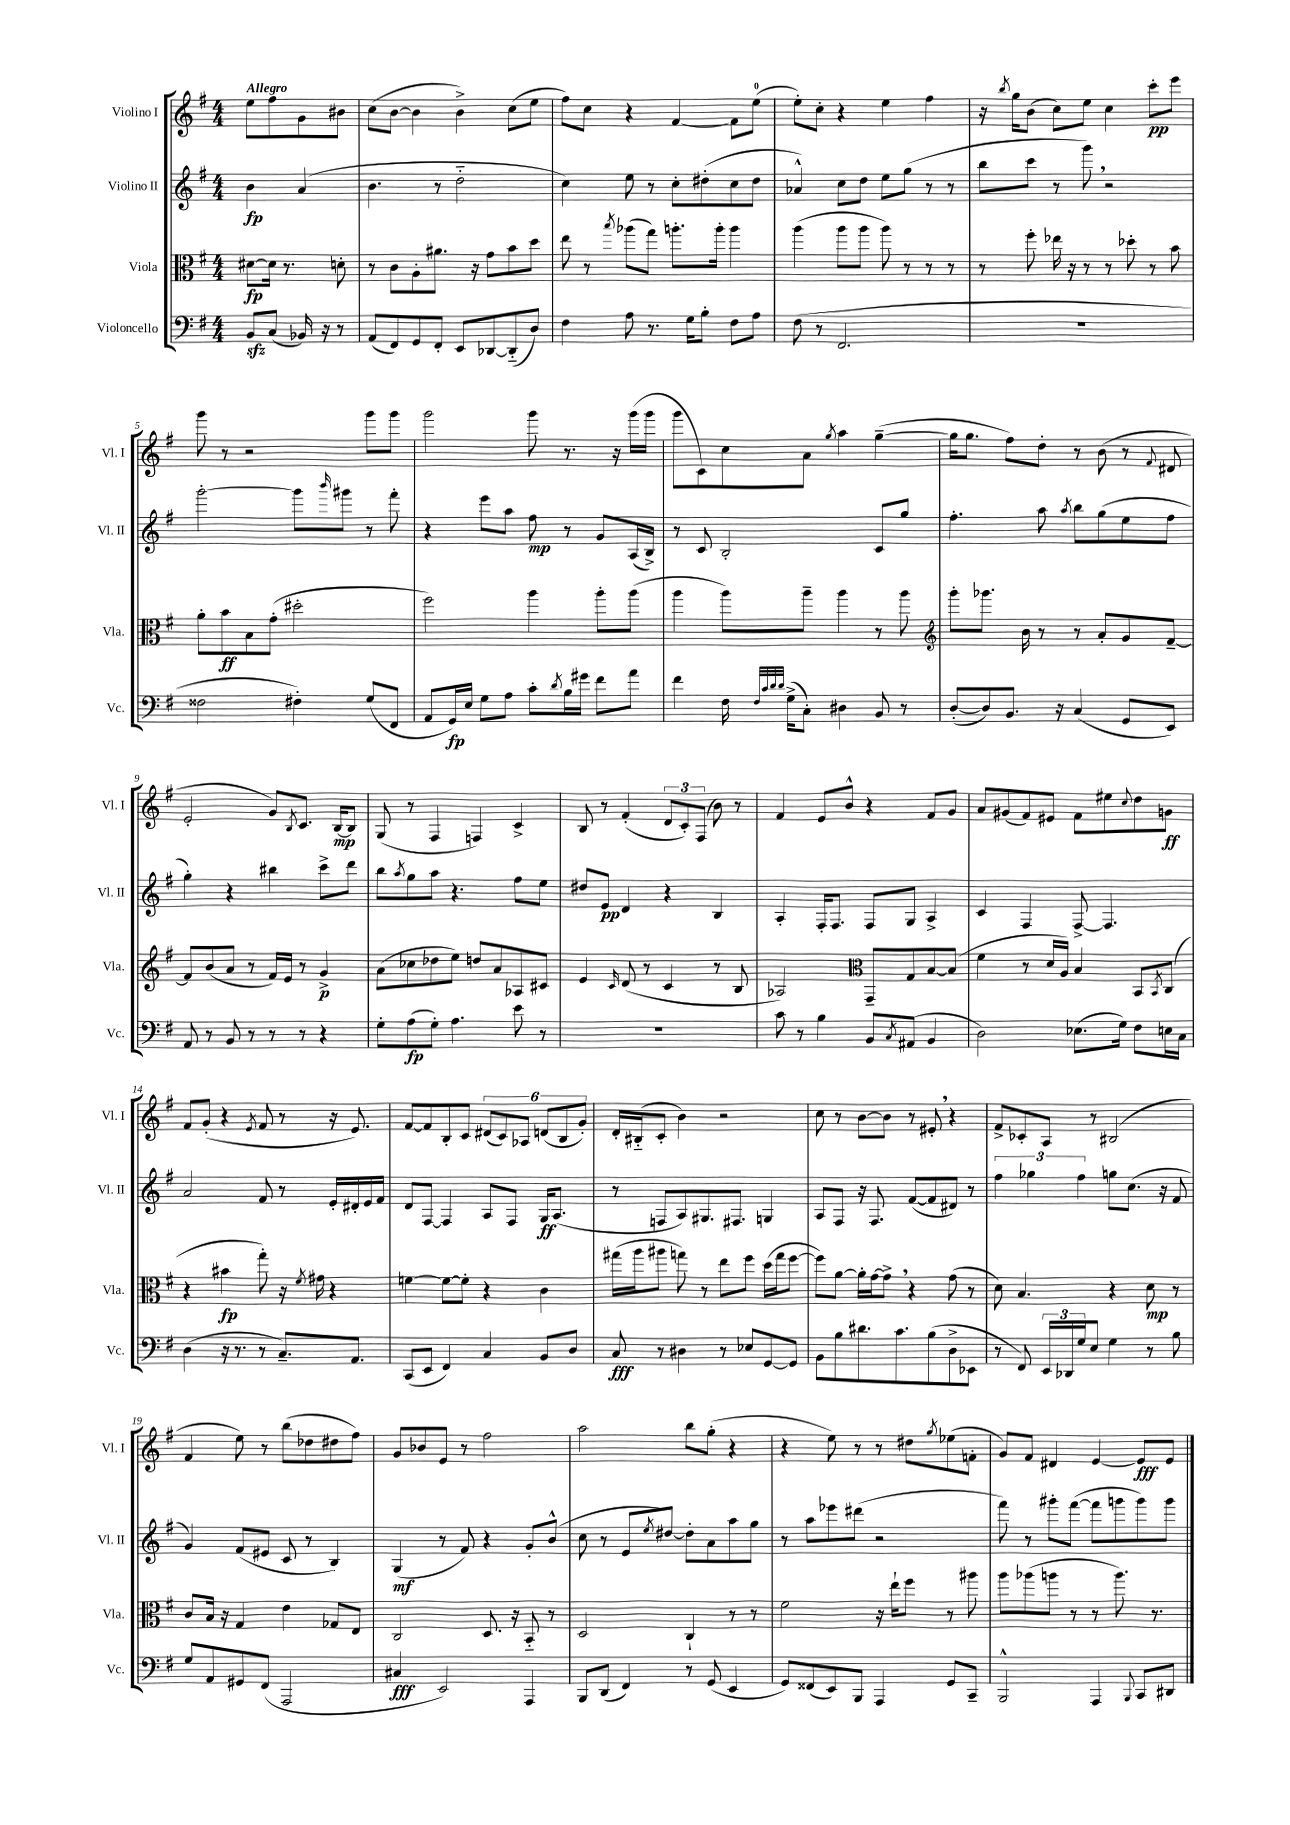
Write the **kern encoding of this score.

**kern	**kern	**kern	**kern
*staff4	*staff3	*staff2	*staff1
*clefF4	*clefC3	*clefG2	*clefG2
*k[f#]	*k[f#]	*k[f#]	*k[f#]
*M4/4	*M4/4	*M4/4	*M4/4
8BB	[8d#	4b	8ee
(8C	16d#]	.	8ff#
.	8.r	.	.
16BB-)	.	(4a	8g
16r	.	.	.
8r	8d'	.	8b#
=	=	=	=
(8AA	8r	4.b	(8cc
8FF#)	8c	.	[8b
8GG	8A'	.	4b]
8FF#'	8.a#	8r	.
8EE	.	2dd'~	4b^)
.	16r	.	.
[8DD-	8g	.	.
(8DD-'~]	8b	.	(8cc
8D)	8dd	.	8ee
=	=	=	=
4F#	8ee	4cc)	8ff#)
.	8r	.	8cc
.	8qbb	.	.
8A	(8aa-	8ee	4r
8.r	8gg)	8r	.
.	8.aa'	8cc'	[4f#
16G	.	.	.
8B'	.	(8dd#'	.
.	16aa'	.	.
8F#	4aa	8cc	8f#]
8A	.	8dd#	(8ee
=	=	=	=
(8F#	(4aa	4a-^^)	8ee')
8r	.	.	8cc'
2.FF#	8aa	8cc	4r
.	8aa	8dd	.
.	8aa)	8ee	4ee
.	8r	(8gg	.
.	8r	8r	4ff#
.	8r	8r	.
=	=	=	=
1r	8r	8bb	16r
.	.	.	8qbb
.	.	.	16gg
.	8ff#'	8ccc	(8b
.	16ee-	8r	8cc)
.	16r	.	.
.	8r	8ggg)	8ee
.	8r	2r	4cc
.	8dd-'	.	.
.	8r	.	8ccc'
.	8b	.	8eee
=	=	=	=
2F##	8a'	[2ggg'	8ggg
.	8b	.	8r
.	8B	.	2r
.	(8g'	.	.
4F#')	2dd#'	8ggg]	.
.	.	16qqbbb	.
.	.	8ggg#	.
(8G	.	8r	8ggg
8FF#	.	8fff#'	8ggg
=	=	=	=
8AA	2ff#)	4r	2ggg
16GG)	.	.	.
16E	.	.	.
8G	.	8eee	.
8A	.	8aa	.
8c'	4aa	8ff#	8ggg
8qd	.	.	.
16B	.	8r	8.r
16g#	.	.	.
8f#	8aa'	8g	.
.	.	.	16r
8a	(8aa	(16A	(16ggg
.	.	16B^)	16ggg
=	=	=	=
4f#	4aa	8r	8ggg
.	.	8c	8c)
16F#	8aa)	2B'	8cc
32qqF#	.	.	.
32qqc	.	.	.
32qqd	.	.	.
32qqd	.	.	.
(16G^	.	.	.
8C')	8aa~	.	8a
.	.	.	8qgg
4D#	4aa	.	4aa
8BB	8r	8c	([4gg~
8r	8aa	8gg	.
=	=	=	=
*	*clefG2	*	*
([8D'	8ggg'	4.ff#'	16gg]
.	.	.	8.gg
8D])	8.ggg-	.	.
8.BB	.	.	8ff#)
.	16b	.	.
.	8r	8aa	8dd'
16r	.	.	.
.	.	8qaa	.
(4C	8r	8bb	8r
.	8a'	(8gg	(8b
8GG	8g	8ee	8r
.	.	.	8qqf#
8EE)	[8f#~	8ff#	8d#
=	=	=	=
8AA	8f#]	4gg')	2e'
8r	(8b	.	.
8BB	8a	4r	.
8r	8r	.	.
8r	16f#)	4bb#	8g)
.	16e	.	.
.	.	.	8qB
8r	8r	.	8.c
4r	4g^	8ccc^	.
.	.	.	[16B
.	.	8ddd	8B]
=	=	=	=
8G'	(8a	8bb	(8G
.	.	8qaa	.
(8A	8cc-	8gg	8r
8G')	8dd-	8aa	4F#
4.A	8ee)	4.r	.
.	8dd	.	4F)
.	8a	.	.
8e	8A-	8ff#	4c^
8r	8c#	8ee	.
=	=	=	=
1r	4e	8dd#	8B
.	.	8e	8r
.	16qqc	.	.
.	(8d	4d	(4f#'
.	8r	.	.
.	4c	4r	12d
.	.	.	12c')
.	.	.	(12F#
.	8r	4B	8b)
.	8B	.	8r
=	=	=	=
8c	2A-)	4A'	4f#
8r	.	.	.
4B	.	16F#'	8e
.	.	8.F#	.
.	.	.	8b^^
*	*clefC3	*	*
8BB	8GG~	8F#	4r
8qC	.	.	.
(8AA#	8G	8G	.
4BB	[8B	4A^	8f#
.	(8B]	.	8g
=	=	=	=
2D)	4f#	4c	8a
.	.	.	(8g#
.	8r	4F#	8f#)
.	16d	.	8e#
.	16A)	.	.
(8.E-	4B	[8F#^	8f#
.	.	4.F#]	8ee#
16G)	.	.	.
.	.	.	8qqcc
8F#	8BB	.	8dd
.	8qBB	.	.
16E	(8C	.	8g
16C	.	.	.
=	=	=	=
(4D	4r	2a	8f#
.	.	.	(8g'
16r	4b#	.	4r
8.r	.	.	.
.	.	.	8qe
8r	8gg')	8f#	8f#
8.C~)	16r	8r	8r
.	8qf#	.	.
.	16g#	.	.
.	4r	16e'	16r
8.AA	.	16d#'	8.e)
.	.	16e	.
.	.	16f#	.
=	=	=	=
(8CC	[4f	8d	[8f#
8EE	.	[8F#	8f#]
4FF#)	8f_	4F#]	8B'
.	8f']	.	8c
4C	4r	8A	(12d#
.	.	.	12c)
.	.	8F#	.
.	.	.	12A-
8BB	4c	16G	(12d
.	.	(8.A	.
.	.	.	12B
8D	.	.	.
.	.	.	12g')
=	=	=	=
8C	(16gg#	8r	16d'
.	16aa	.	(16B#'~
8r	8aa#	8F	8c'
4D#	8gg)	8A)	4b)
.	8r	8.G#	.
8r	8ee	.	2r
.	.	8.F#	.
8E-	8ff#	.	.
[8GG	(16dd	4G	.
.	16gg	.	.
8GG]	[8ff#	.	.
=	=	=	=
8BB	8ff#])	8A	8cc
8B	[8a	8F#	8r
8.d#	16a']	16r	[8b
.	[16g	8.F#	.
.	8g^]	.	8b]
8.c	.	.	.
.	4r	([8f#	8r
(8B	.	8f#]	8e#'
8D^	(8g	8d#)	4r
8EE-	8r	8r	.
=	=	=	=
8r	8d)	6ff#	8f#^
8FF#)	4.B	.	8c-'
.	.	6gg-	.
24EE	.	.	8A
24DD-	.	.	.
24G	.	6ff#	.
8E	.	.	8r
4G	4r	8gg	(2B#
.	.	(8.cc	.
8r	8d	.	.
.	.	16r	.
8B	8r	8f#	.
=	=	=	=
8G	8c	4g)	4f#
8AA	16B	.	.
.	16r	.	.
8GG#	4G	(8f#	8ee)
(8FF#	.	8e#	8r
2AAA	4e	8c	(8bb
.	.	8r	8dd-
.	8G-	4B)	8dd#
.	8E	.	8ff#)
=	=	=	=
4C#	2C	(4G	8g
.	.	.	8b-
2EE)	.	8r	8e
.	.	8f#)	8r
.	8.D	4r	2ff#
.	16r	.	.
4AAA	8BB'~	8g'	.
.	8r	(8b^^	.
=	=	=	=
8BBB	2D	8cc	2aa
(8DD	.	8r	.
4FF#)	.	8e	.
.	.	8qee	.
.	.	[8dd#)	.
8r	4C`	8dd#']	8bb
(8GG	.	8a	(8gg'
4EE	8r	8aa	4r
.	8r	8gg	.
=	=	=	=
8GG)	2f#	8r	4r
(8FF##	.	8aa	.
8EE)	.	8eee-	8ee)
8BBB	.	(8ddd#	8r
4AAA	16r	2r	8r
.	16ee`	.	.
.	8ff#	.	8dd#
.	.	.	8qgg
8GG	8r	.	(8ee-
8CC~	8aa#	.	8f'
=	=	=	=
2BBB^^	8aa	8fff#)	8g)
.	(8aa-	8r	8f#
.	8aa	8ggg#'	4d#
.	8r	([8fff#	.
4AAA	8r	8fff#]	[4e
.	8.aa)	8ggg	.
8qqBBB	.	.	.
8CC	.	8ggg)	8e]
.	8.r	.	.
8DD#	.	8ggg	8e
==	==	==	==
*-	*-	*-	*-
